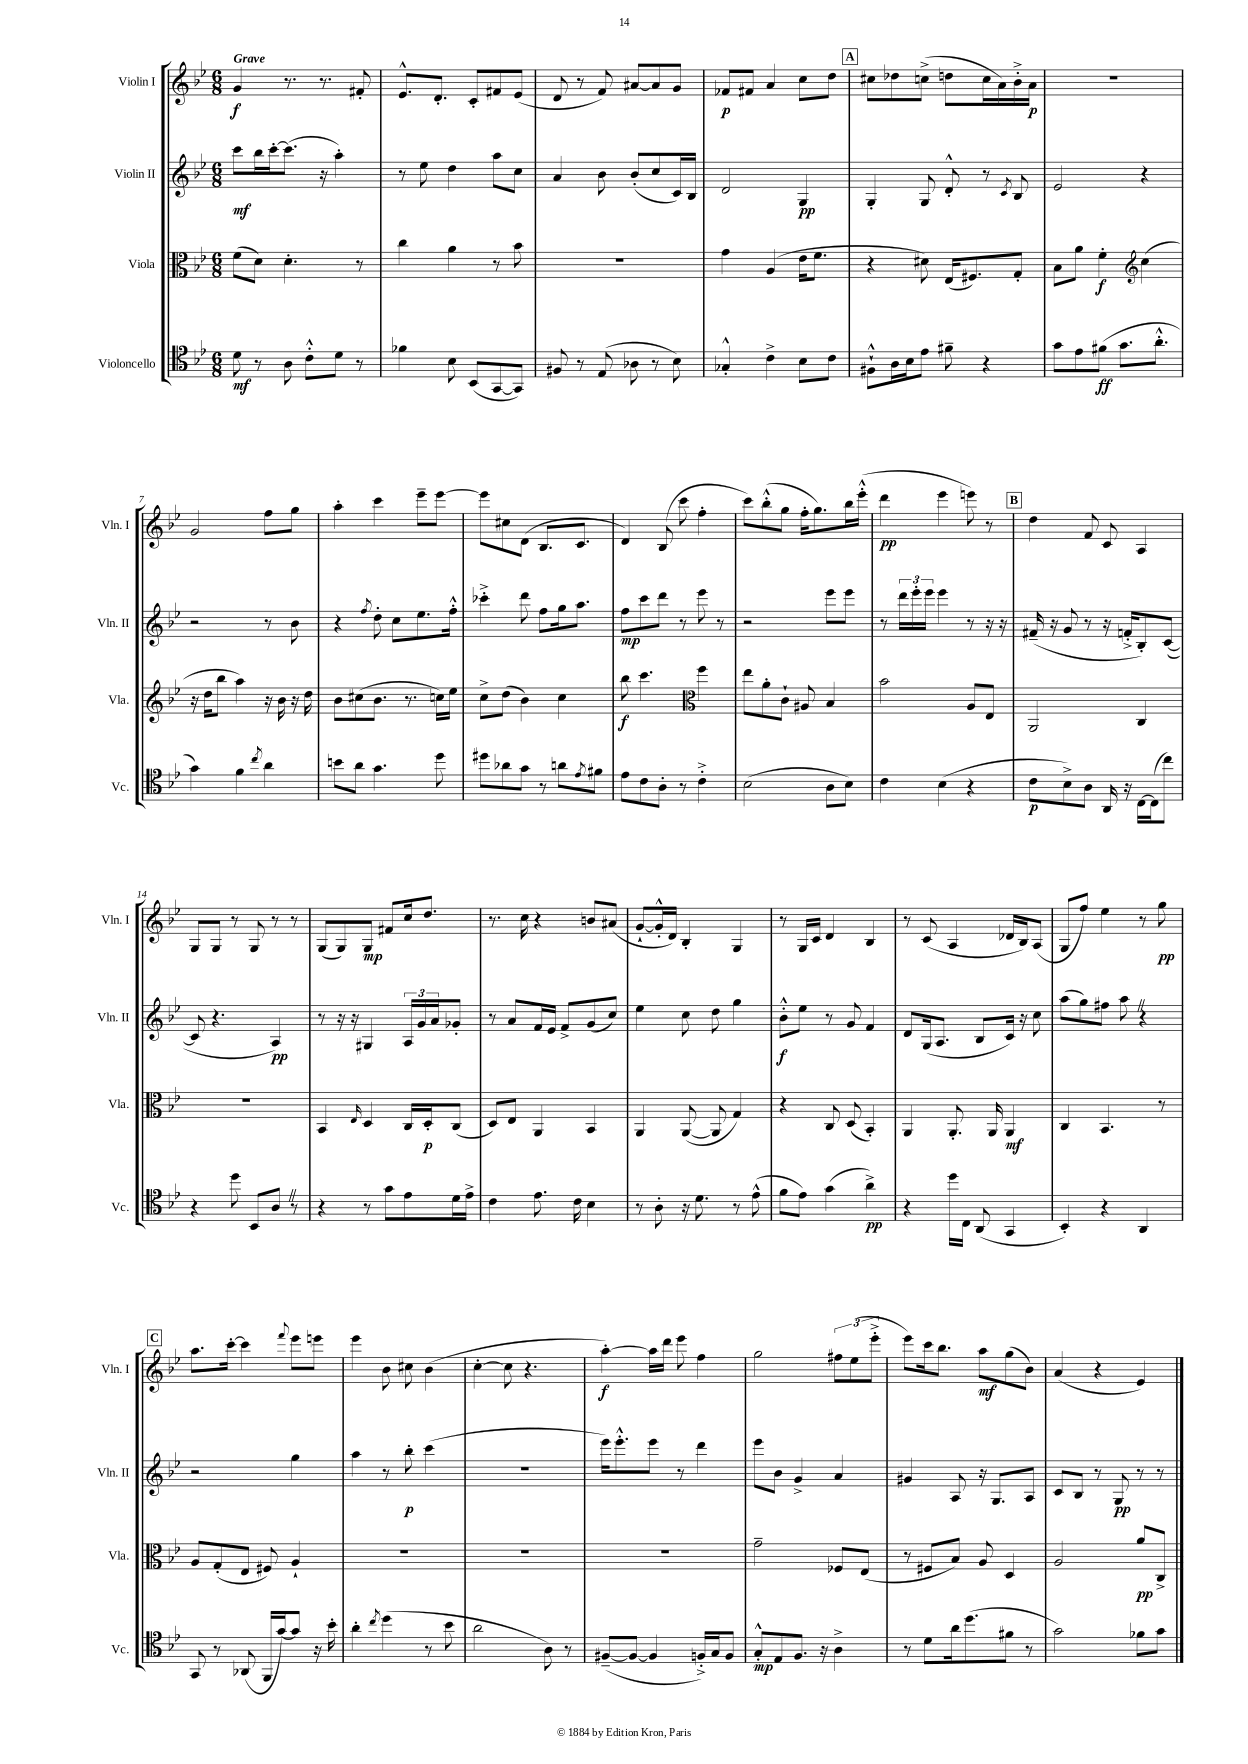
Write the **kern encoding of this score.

**kern	**kern	**kern	**kern
*staff4	*staff3	*staff2	*staff1
*clefC4	*clefC3	*clefG2	*clefG2
*k[b-e-]	*k[b-e-]	*k[b-e-]	*k[b-e-]
*M6/8	*M6/8	*M6/8	*M6/8
8d	(8f	8ccc	4g
8r	8d)	16bb-	.
.	.	[16ccc'	.
8A	4.d'	(8.ccc]	8.r
8c'^^	.	.	.
.	.	16r	8.r
8d	.	4aa')	.
8r	8r	.	8f#'
=	=	=	=
4f-	4cc	8r	8.e-^^
.	.	8ee-	.
.	.	.	8.d'
8B-	4a	4dd	.
(8BB-	.	.	8c'
[8GG	8r	8aa	8f#
8GG])	8b-	8cc	(8e-
=	=	=	=
8F#	2.r	4a	8d
8r	.	.	8r
(8E-	.	8b-	8f)
8A-	.	(8b-'	[8a#
8r	.	8cc	8a#]
8B-)	.	16c)	8g
.	.	16B-	.
=	=	=	=
4G-'^^	4g	2d	8f-
.	.	.	8f#
4c^	(4A	.	4a
8B-	16e-	4G	8cc
.	8.f	.	.
8c	.	.	8dd
=	=	=	=
8F#`^^	4r	4G'	8cc#
16A	.	.	8dd-
16B-	.	.	.
8e-	8d#)	8G	(8cc^
8f#~	(16E-	8d'^^	8dd
.	8.F#)	.	.
4r	.	8r	16cc
.	.	.	16a)
.	.	8qc	.
.	8G'	8B-	16b-'^
.	.	.	16a
=	=	=	=
8g	8B-	2e-	2.r
8e-	8a	.	.
(8f#	4f'	.	.
8.g	.	.	.
*	*clefG2	*	*
.	(4cc	4r	.
8.a'^^	.	.	.
=	=	=	=
4g)	16r	2r	2g
.	16dd	.	.
.	8bb-	.	.
4f	4aa)	.	.
8qcc	.	.	.
4a	16r	8r	8ff
.	16b-	.	.
.	16r	8b-	8gg
.	16dd	.	.
=	=	=	=
8b	8b-	4r	4aa'
8a	(8cc#	.	.
.	.	8qff	.
4.g	8.b-	8dd'	4ccc
.	.	8cc	.
.	8.r	.	.
.	.	8.ee-	8eee-~
8dd	16cc)	.	[8eee-
.	16ee-	16ff'^^	.
=	=	=	=
8dd#	8cc^	4ccc-'^	8eee-]
8a-	(8dd	.	8cc#
8g	4b-)	8ddd	(8d
8r	.	8ff	8.B-
8a	4cc	16gg	.
.	.	8.aa	8.c
8qe-	.	.	.
8f#	.	.	.
=	=	=	=
8e-	8bb-	8ff	4d)
8c	4.ccc	8ccc	.
8A'	.	8ddd	(8B-
8r	.	8r	8ccc
*	*clefC3	*	*
4c'^	4ff	8eee-	4ff'
.	.	8r	.
=	=	=	=
(2B-	8ee-	2r	8ccc)
.	8a'	.	(8bb-'^^
.	8c`	.	8gg
.	8A#	.	16ff'
.	.	.	8.gg)
8A	4B-	8eee-	.
8B-)	.	8eee-	16bb-
.	.	.	(16eee-'^^
=	=	=	=
4c	2b-	8r	4ddd
.	.	24ddd	.
.	.	24eee-'	.
.	.	24eee-	.
(4B-	.	4eee-	4eee-
4r	8A	8r	8eee)
.	8E-	16r	8r
.	.	16r	.
=	=	=	=
8c	2AA	(16f#~	4dd
.	.	16r	.
8B-^)	.	8g	.
8A	.	8r	8f
16AA	.	16r	8c
16r	.	16f'^	.
[16C	4C	8B-')	4A
(16C]	.	.	.
8cc)	.	([8c	.
=	=	=	=
4r	2.r	8c]	8G
.	.	4.r	8G
8dd	.	.	8r
8BB-	.	.	8G
8A	.	4A)	8r
8r	.	.	8r
=	=	=	=
4r	4BB-	8r	(8G
.	.	16r	8G)
.	.	16r	.
.	16qqE-	.	.
8r	4D	4G#	8G
8g	.	.	8f#
8e-	16C	24A	16cc
.	.	24g	.
.	16D'	.	8.dd
.	.	24a	.
16d	(8C	8g-'	.
16e-^	.	.	.
=	=	=	=
4c	8D)	8r	8.r
.	8E-	8a	.
.	.	.	16cc
8.e-	4AA	16f	4r
.	.	16e-	.
.	.	8f^	.
16c	.	.	.
4B-	4BB-	(8g	8b
.	.	8cc)	(8a#
=	=	=	=
8r	4AA	4ee-	[8g`
8A'	.	.	16g'^^]
.	.	.	16d)
16r	([8AA	8cc	4B-'
8.d	.	.	.
.	8AA]	8dd	.
8r	4G)	4gg	4G
(8e-^^	.	.	.
=	=	=	=
8f	4r	8b-'^^	8r
8e-)	.	8ee-	16G
.	.	.	16c
(4g	8C	8r	4d
.	(8D	8g	.
4a^)	4BB-')	4f	4B-
=	=	=	=
4r	4AA	8d	8r
.	.	(16G	(8c
.	.	8.A	.
16dd	8.AA'	.	4A
16C	.	.	.
(8AA	.	8B-	.
.	16AA	.	.
4GG	4AA	16c)	16d-
.	.	16r	16B-)
.	.	8cc	(8A
=	=	=	=
4BB-')	4C	(8aa	8G
.	.	8gg)	8ff)
4r	4.BB-	8ff#	4ee-
.	.	8aa	.
4AA	.	4r	8r
.	8r	.	8gg
=	=	=	=
8GG	8A	2r	8.aa
8r	(8G'	.	.
.	.	.	[16ccc'
(8AA-	8E-	.	4ccc]
16FF	8F#)	.	.
[16g)	.	.	.
.	.	.	8qqfff
8g]	4A`	4gg	8eee-
16r	.	.	8eee
16b-'	.	.	.
=	=	=	=
4a'	2.r	4aa	4eee-
8qcc	.	.	.
(4dd	.	8r	8b-
.	.	8bb-'	8cc#
8r	.	(4ccc	(4b-
8b-	.	.	.
=	=	=	=
2a	2.r	2.r	[4cc'
.	.	.	8cc]
.	.	.	4.r
8A)	.	.	.
8r	.	.	.
=	=	=	=
([8F#~	2.r	16eee-)	[4aa')
.	.	8.eee-'^^	.
8F#_	.	.	.
4F#]	.	8eee-	16aa]
.	.	.	16ddd
.	.	8r	8eee-
16F'^)	.	4ddd	4ff
16G	.	.	.
8F	.	.	.
=	=	=	=
8G'^^	2g~	8eee-	2gg
8E-	.	8b-	.
8.F	.	4g^	.
16r	.	.	.
4A^	8F-	4a	12ff#
.	.	.	(12ee-
.	(8E-	.	.
.	.	.	12eee-'^
=	=	=	=
8r	8r	4g#	8eee-)
8d	8F#	.	16ccc
.	.	.	8.bb-
16a	8B-)	8A	.
(8.dd	.	.	.
.	8A	16r	8aa
.	.	8.G	.
8f#	4D	.	(8gg
8r	.	8A	8b-)
=	=	=	=
2g)	2A	8c	(4a
.	.	8B-	.
.	.	8r	4r
.	.	8G	.
8f-	8a	8r	4e-)
8g	8C^	8r	.
==	==	==	==
*-	*-	*-	*-
